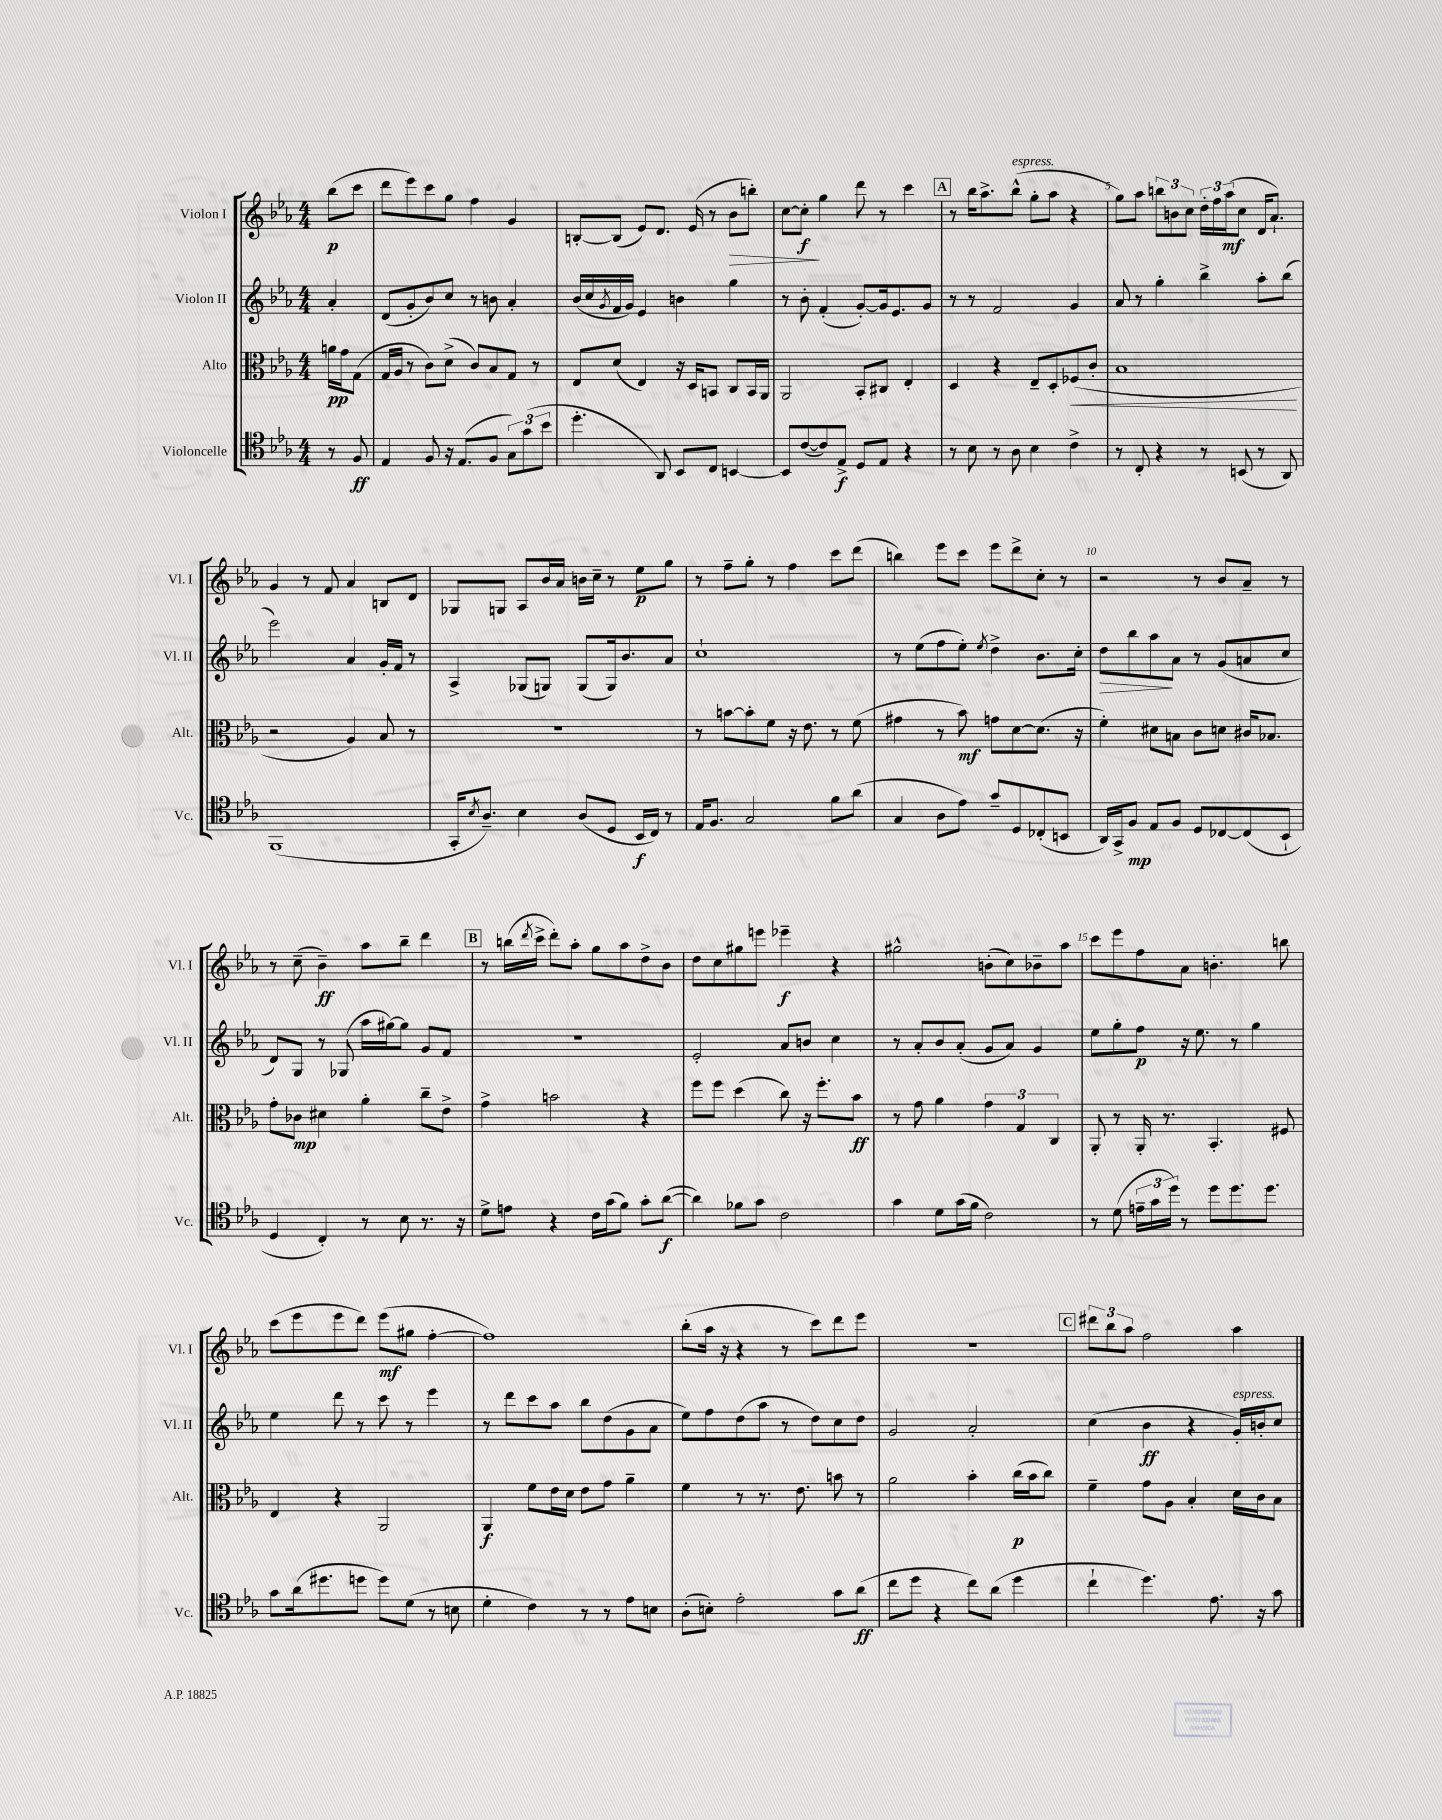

**kern	**dynam	**kern	**dynam	**kern	**dynam	**kern	**dynam
*part4	*part4	*part3	*part3	*part2	*part2	*part1	*part1
*staff4	*staff4	*staff3	*staff3	*staff2	*staff2	*staff1	*staff1
*I"Violoncelle	*	*I"Alto	*	*I"Violon II	*	*I"Violon I	*
*I'Vc.	*	*I'Alt.	*	*I'Vl. II	*	*I'Vl. I	*
*clefC4	*	*clefC3	*	*clefG2	*	*clefG2	*
*k[b-e-a-]	*	*k[b-e-a-]	*	*k[b-e-a-]	*	*k[b-e-a-]	*
*M4/4	*	*M4/4	*	*M4/4	*	*M4/4	*
=	=	=	=	=	=	=	=
8r	.	16an\LL	pp	4a-'/	.	(8bb-\L	p
.	.	16g\J	.	.	.	.	.
8F/	ff	(8G\J	.	.	.	8ccc\J	.
=1	=1	=1	=1	=1	=1	=1	=1
4E-/	.	16G/LL	.	(8d/L	.	8ddd\L	.
.	.	16A-/JJ	.	.	.	.	.
.	.	8r	.	8g'/	.	8eee-\)	.
8F/	.	8c\L)	.	8b-/)	.	8ccc\	.
16r	.	(8d^\J	.	8cc/J	.	8gg\J	.
(8.E-/L	.	.	.	.	.	.	.
.	.	8c/L)	.	8r	.	4ff\	.
8F/J	.	8B-/	.	8bn\	.	.	.
12G\L)	.	8G/J	.	4a-'/	.	4g/	.
(12g\	.	.	.	.	.	.	.
.	.	8r	.	.	.	.	.
12b-\J	.	.	.	.	.	.	.
=2	=2	=2	=2	=2	=2	=2	=2
4.dd'\	.	8E-/L	.	(16b-/LL	.	[8Bn'/L	.
.	.	.	.	16cc/	.	.	.
.	.	.	.	8qg/	.	.	.
.	.	(8d/J	.	16f/	.	(8B/J]	.
.	.	.	.	16g/JJ)	.	.	.
.	.	4E-/)	.	4e-/	.	8e-/L)	.
8AA-/)	.	.	.	.	.	8.d/J	.
8BB-/L	.	16r	.	4bn\	.	.	.
.	.	16D/KL	.	.	.	(16e-/	.
8C/J	.	8BBn/J	.	.	.	8r	.
!	!	!	!	!	!	!	!LO:HP:b
[4BBn/	.	8C/L	.	4gg\	.	8b-\L	>
.	.	16BB/L	.	.	.	8bbn'\J)	.
.	.	16AA-/JJ	.	.	.	.	.
=3	=3	=3	=3	=3	=3	=3	=3
8BB/L]	.	2AA-/	.	8r	.	[8cc\L	.
([8c/	.	.	.	8b-'\	.	8cc'\J]	f
8c/])	.	.	.	(4f'/	.	4gg\	]
8E-^/J	f	.	.	.	.	.	.
8D/L	.	8BB-'/L	.	[8g'/L)	.	8ddd\	.
8E-/J	.	8C#X/J	.	16g/k]	.	8r	.
.	.	.	.	8.e-/	.	.	.
4r	.	4E-'/	.	.	.	4ccc\	.
.	.	.	.	8g/J	.	.	.
!!LO:REH:place=s1:t=A
=4	=4	=4	=4	=4	=4	=4	=4
8r	.	4D/	.	8r	.	8r	.
8B-\	.	.	.	8r	.	16bb-\KL	.
.	.	.	.	.	.	8.aa-^\	.
8r	.	4r	.	2f/	.	.	.
!	!	!	!	!	!	!LO:TX:a:i:t=espress.	!
8A-\	.	.	.	.	.	(8bb-^^\J	.
4B-\	.	8E-~/L	.	.	.	8gg'\L	.
.	.	8D'/	.	.	.	8aa-\J	.
!	!	!	!LO:HP:b	!	!	!	!
4c^\	.	(8F-X/	<	4g/	.	4r	.
.	.	8c'/J	.	.	.	.	.
=5	=5	=5	=5	=5	=5	=5	=5
8r	.	1B-	.	8a-/	.	8gg\L)	.
8C'/	.	.	.	8r	.	8aa-\J	.
4r	.	.	.	4gg'\	.	12bbn\L	.
.	.	.	.	.	.	12bn\	.
.	.	.	.	.	.	12cc\J	.
8r	.	.	.	4bb-^\	.	24dd'\LL	.
.	.	.	.	.	.	24ff\	.
.	.	.	.	.	.	(24aa-\J	mf
(8BBn/	.	.	.	.	.	8cc\J	.
8r	.	.	.	8aa-'\L	.	16d/KL	.
.	.	.	.	.	.	8.a-`/J)	.
8AA-/)	.	.	.	(8bb-\J	.	.	.
.	.	.	[	.	.	.	.
!!LO:LB:g=z
=6	=6	=6	=6	=6	=6	=6	=6
(1FF	.	2r	.	2eee-\)	.	4g/	.
.	.	.	.	.	.	8r	.
.	.	.	.	.	.	8f/	.
.	.	4A-/)	.	4a-/	.	4a-/	.
.	.	8B-/	.	16g'/LL	.	8Bn/L	.
.	.	.	.	16f/JJ	.	.	.
.	.	8r	.	8r	.	8d/J	.
=7	=7	=7	=7	=7	=7	=7	=7
16GG'/KL	.	1r	.	4A-^/	.	8G-X/L	.
8qB-/	.	.	.	.	.	.	.
8.A-~/J)	.	.	.	.	.	.	.
.	.	.	.	.	.	8Gn/J	.
4B-\	.	.	.	(8G-X/L	.	8A-/L	.
.	.	.	.	8Gn/J)	.	16b-/L	.
.	.	.	.	.	.	16a-/JJ	.
(8A-/L	.	.	.	(8G/L	.	16bn\LL	.
.	.	.	.	.	.	16cc~\JJ	.
8D/J	.	.	.	16G/k)	.	8r	.
.	.	.	.	8.b-/	.	.	.
16BB-/LL	f	.	.	.	.	8ee-\L	p
16C/JJ)	.	.	.	.	.	.	.
8r	.	.	.	8a-/J	.	8gg\J	.
=8	=8	=8	=8	=8	=8	=8	=8
16E-/KL	.	8r	.	1cc`	.	8r	.
8.F/J	.	.	.	.	.	.	.
.	.	[8bn\L	.	.	.	8ff~\L	.
2G/	.	8b'\]	.	.	.	8gg'\J	.
.	.	8f\J	.	.	.	8r	.
.	.	16r	.	.	.	4ff\	.
.	.	8.e-\	.	.	.	.	.
8f\L	.	8r	.	.	.	8ccc\L	.
(8a-\J	.	(8f\	.	.	.	(8ddd\J	.
=9	=9	=9	=9	=9	=9	=9	=9
4G/	.	4g#X\	.	8r	.	4bbn\)	.
.	.	.	.	(8ee-\L	.	.	.
8A-\L	.	8r	.	8ff\	.	8eee-\L	.
8e-\J)	.	8b-\)	mf	8ee-'\J)	.	8ccc\J	.
.	.	.	.	8qee-/	.	.	.
8g~/L	.	8gn\L	.	4dd^\	.	8eee-\L	.
8D/	.	[8d\	.	.	.	8ddd^\	.
(8C-X'/	.	(8.d\J]	.	8.b-\L	.	8cc'\J	.
8BBn/J	.	.	.	.	.	8r	.
.	.	16r	.	16cc'\Jk	.	.	.
=10	=10	=10	=10	=10	=10	=10	=10
!	!	!	!	!	!LO:HP:b	!	!
16AA-/LL)	.	4f'\)	.	8dd\L	>	2r	.
16GG^/J	.	.	.	.	.	.	.
8F/J	mp	.	.	8bb-\	.	.	.
8E-/L	.	8d#X\L	.	8aa-\	.	.	.
8F/J	.	8Bn\J	.	8a-\J	]	.	.
8D/L	.	8c\L	.	8r	.	8r	.
[8C-X/	.	8dn\J	.	(8g/L	.	8b-/L	.
(8C-/]	.	16c#X/KL	.	8an/	.	8a-~/J	.
.	.	8.B-X/J	.	.	.	.	.
8BB-`/J	.	.	.	8cc/J	.	8r	.
!!LO:LB:g=z
=11	=11	=11	=11	=11	=11	=11	=11
4D/	.	8g'\L	.	8d/L)	.	8r	.
.	.	8c-X\J	mp	8G/J	.	(8cc~\	.
4C'/)	.	4d#X\	.	8r	.	4b-~\)	ff
.	.	.	.	(8G-X/	.	.	.
8r	.	4a-'\	.	16aa-\LL	.	8aa-\L	.
.	.	.	.	[16gg#X\J)	.	.	.
8B-\	.	.	.	8gg#\J]	.	8bb-~\J	.
8.r	.	8cc~\L	.	8g/L	.	4ddd\	.
.	.	8e-^\J	.	8f/J	.	.	.
16r	.	.	.	.	.	.	.
!!LO:REH:place=s1:t=B
=12	=12	=12	=12	=12	=12	=12	=12
8d^\L	.	4g^\	.	1r	.	8r	.
8en\J	.	.	.	.	.	(16bbn\LL	.
.	.	.	.	.	.	8qddd/	.
.	.	.	.	.	.	16ccc^\JJ	.
4r	.	2bn\	.	.	.	8ddd'\L)	.
.	.	.	.	.	.	8aa-'\J	.
16c\LL	.	.	.	.	.	8gg\L	.
(16g\J	.	.	.	.	.	.	.
8f\J)	.	.	.	.	.	8aa-\	.
8g'\L	.	4r	.	.	.	8dd^\	.
([8a-\J	f	.	.	.	.	8b-\J	.
=13	=13	=13	=13	=13	=13	=13	=13
4a-\])	.	8ff\L	.	2e-'/	.	8dd\L	.
.	.	8ff\J	.	.	.	8cc\	.
8f-X\L	.	(4dd\	.	.	.	8gg#X\	.
8g\J	.	.	.	.	.	8eeen\J	.
2c\	.	8cc\)	.	8a-/L	.	4eee-X~\	f
.	.	16r	.	8bn/J	.	.	.
.	.	8.ff'\L	.	.	.	.	.
.	.	.	.	4cc\	.	4r	.
.	.	8b-\J	ff	.	.	.	.
=14	=14	=14	=14	=14	=14	=14	=14
4g\	.	8r	.	8r	.	2gg#X^^\	.
.	.	8g\	.	8a-'/L	.	.	.
8d\L	.	4a-\	.	8b-/	.	.	.
(16g\L	.	.	.	(8a-'/J	.	.	.
16f\JJ	.	.	.	.	.	.	.
2c\)	.	6g\	.	8g/L	.	(8bn'\L	.
.	.	.	.	8a-/J)	.	8cc\)	.
.	.	6G/	.	.	.	.	.
.	.	.	.	4g/	.	8b-X~\	.
.	.	6C/	.	.	.	.	.
.	.	.	.	.	.	8aa-\J	.
=15	=15	=15	=15	=15	=15	=15	=15
8r	.	8AA-'/	.	8ee-\L	.	8ccc\L	.
(8d\	.	8r	.	8gg'\	.	8eee-\	.
24en~\LL	.	16AA-'/	.	8ff\J	p	8ff\	.
24g\	.	.	.	.	.	.	.
.	.	8.r	.	.	.	.	.
24dd\JJ)	.	.	.	.	.	.	.
8r	.	.	.	16r	.	8a-\J	.
.	.	.	.	8.ee-\	.	.	.
8dd\L	.	4.BB-'/	.	.	.	4.bn'\	.
8.dd\	.	.	.	8r	.	.	.
.	.	.	.	4gg\	.	.	.
8.dd\J	.	.	.	.	.	.	.
.	.	8F#X/	.	.	.	8bbn\	.
!!LO:LB:g=z
=16	=16	=16	=16	=16	=16	=16	=16
8g\L	.	4E-/	.	4ee-\	.	(8ccc\L	.
(16a-\k	.	.	.	.	.	8eee-\	.
8.dd#X\	.	.	.	.	.	.	.
.	.	4r	.	8ddd\	.	8eee-\	.
8ddn\J	.	.	.	8r	.	8ddd\J)	.
8dd\L)	.	2AA-/	.	8ccc\	.	(8eee-\L	mf
(8d\J	.	.	.	8r	.	8gg#X\J	.
8r	.	.	.	4eee-\	.	[4ff'\	.
8Bn\	.	.	.	.	.	.	.
=17	=17	=17	=17	=17	=17	=17	=17
4d'\	.	4AA-/	f	8r	.	1ff])	.
.	.	.	.	8ddd\L	.	.	.
4c\)	.	8f\L	.	8ccc\	.	.	.
.	.	16e-\L	.	8aa-\J	.	.	.
.	.	16d\JJ	.	.	.	.	.
8r	.	8e-\L	.	8bb-\L	.	.	.
8r	.	8g\J	.	(8dd\	.	.	.
8e-\L	.	4a-~\	.	8g\	.	.	.
8Bn\J	.	.	.	8a-\J	.	.	.
=18	=18	=18	=18	=18	=18	=18	=18
(8A-'\L	.	4f\	.	8ee-\L)	.	(8bb-'\L	.
8Bn'\J)	.	.	.	8ff\	.	16aa-\Jk	.
.	.	.	.	.	.	16r	.
2e-'\	.	8r	.	(8dd\	.	4r	.
.	.	8.r	.	8aa-\J	.	.	.
.	.	.	.	8r	.	8r	.
.	.	8.e-\	.	.	.	.	.
.	.	.	.	8dd\L)	.	8ccc\L)	.
8g\L	.	8bn\	.	8cc\	.	8ddd\	.
(8a-\J	ff	8r	.	8dd\J	.	8eee-\J	.
=19	=19	=19	=19	=19	=19	=19	=19
8cc\L	.	2a-\	.	2g/	.	1r	.
8dd\J	.	.	.	.	.	.	.
4r	.	.	.	.	.	.	.
8cc\L)	.	4b-'\	.	2a-'/	.	.	.
(8a-\J	.	.	.	.	.	.	.
4dd\	.	(16cc\LL	p	.	.	.	.
.	.	16b-\J	.	.	.	.	.
.	.	8cc\J)	.	.	.	.	.
!!LO:REH:place=s1:t=C
=20	=20	=20	=20	=20	=20	=20	=20
4cc`\	.	4f~\	.	(4cc\	.	12ddd#X\L	.
.	.	.	.	.	.	12bb-\	.
.	.	.	.	.	.	12aa-\J	.
4.dd\)	.	8g\L	.	4b-\	ff	2ff\	.
.	.	8A-\J	.	.	.	.	.
.	.	4B-'/	.	4r	.	.	.
8.e-\	.	.	.	.	.	.	.
!	!	!	!	!LO:TX:a:i:t=espress.	!	!	!
.	.	16d\LL	.	16g'/LL)	.	4aa-\	.
16r	.	16c\J	.	16bn'/J	.	.	.
8g\	.	8B-\J	.	8cc/J	.	.	.
==	==	==	==	==	==	==	==
*-	*-	*-	*-	*-	*-	*-	*-
